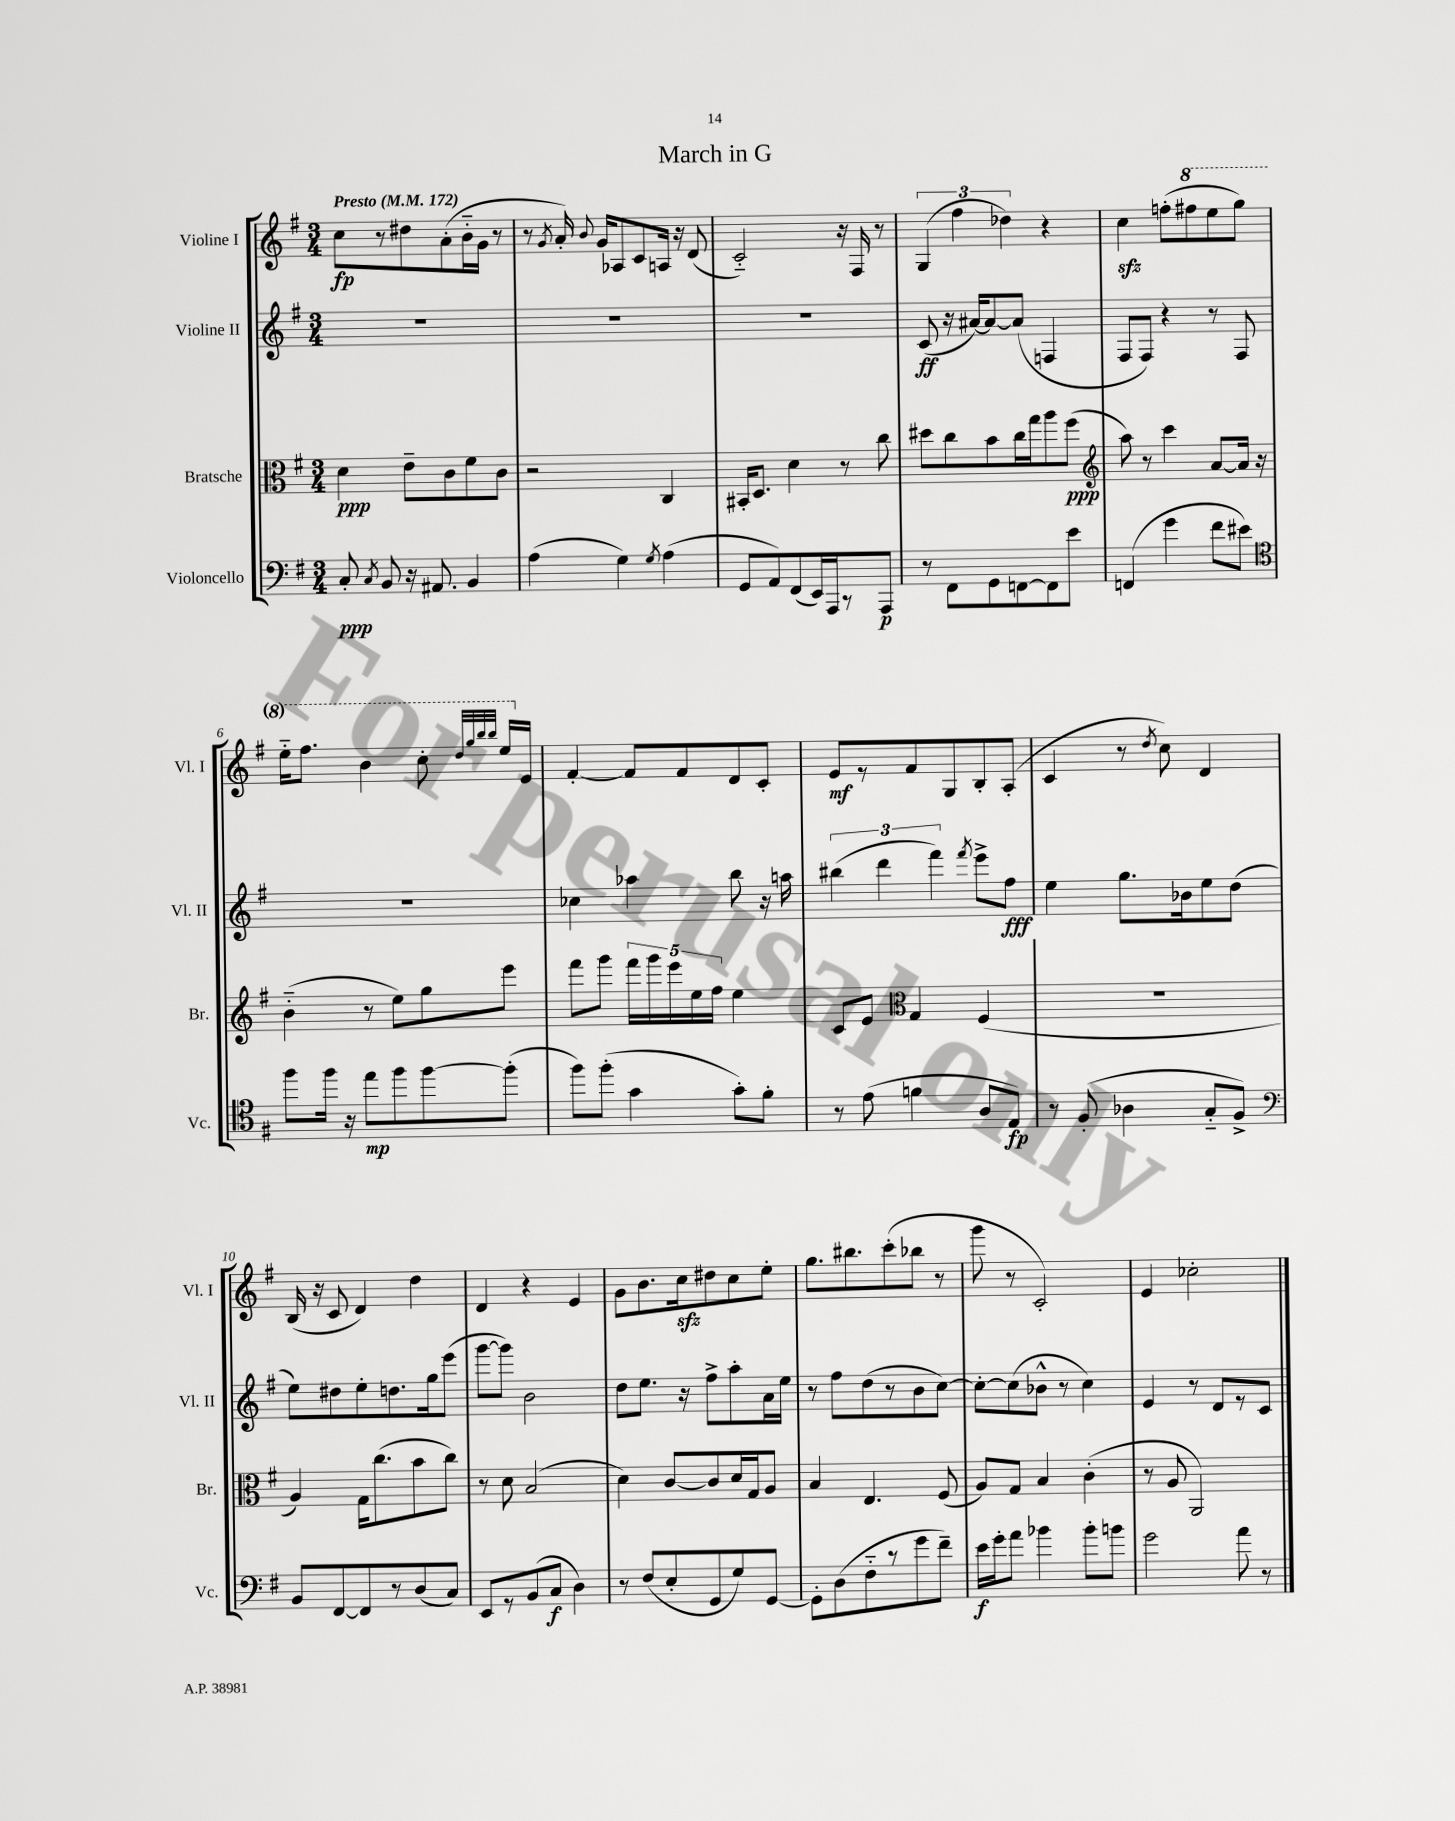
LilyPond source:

\header { title = "March in G" }
<<
\new StaffGroup <<
\new Staff = "s0" \with { instrumentName = "Violine I" shortInstrumentName = "Vl. I" } {
    \clef treble \key g \major \numericTimeSignature \time 3/4 \tempo "Presto" 4 = 172
    \autoBeamOff c''8[\fp r8 dis''8 a'8-.( b'16-_ g'16] r8 |
    r8 \acciaccatura { g'8 } a'16-.) \appoggiatura { b'8 } g'16[ aes8 c'8 a16] r16 d'8( |
    c'2-_) r16 fis16 r8 |
    \tuplet 3/2 { g4( fis''4 des''4) } r4 |
    c''4\sfz f''8[-.( \ottava #1 fis'''!8 e'''8 g'''8]) |
    e'''16[-_ fis'''8.] b''4 c'''8-. \grace { d'''32[ g'''32 b'''32 b'''32] } e'''16[ \ottava #0 e'16] |
    fis'4~-. fis'8[ fis'8 d'8 c'8]-. |
    e'8[\mf r8 fis'8 g8 b8-. a8]-.( |
    c'4 r8 \acciaccatura { d''8 } c''8) d'4 |
    b16( r16 c'8 d'4) d''4 |
    d'4 r4 e'4 |
    g'8[ b'8. c''16\sfz dis''8 c''8 e''8]-. |
    g''8.[ bis''8. c'''8-.( bes''8] r8 |
    g'''8 r8 c'2-.) |
    e'4 ces''2-. \bar "|." |
}
\new Staff = "s1" \with { instrumentName = "Violine II" shortInstrumentName = "Vl. II" } {
    \clef treble \key g \major \numericTimeSignature \time 3/4
    \autoBeamOff R2. |
    R2. |
    R2. |
    c'8\ff( r16 ais'16[~) ais'8~ ais'8]( f4 |
    fis8[ fis8]) r4 r8 fis8 |
    R2. |
    ces''4 aes''4 b''8 r16 a''16 |
    \tuplet 3/2 { bis''4( d'''4 fis'''4) } \acciaccatura { fis'''8 } e'''8[-> fis''8]\fff |
    e''4 g''8.[ bes'16 e''8 d''8]( |
    e''8[) dis''8 e''8-. d''8. g''16 e'''8]( |
    g'''8[~ g'''8]) b'2 |
    d''8[ e''8.] r16 fis''8[-> a''8-. a'16 e''16] |
    r8 fis''8[ d''8( r8 b'8 c''8]~) |
    c''8[~-. c''8( bes'8]-^ r8 c''4) |
    e'4 r8 d'8[ r8 c'8] \bar "|." |
}
\new Staff = "s2" \with { instrumentName = "Bratsche" shortInstrumentName = "Br." } {
    \clef alto \key g \major \numericTimeSignature \time 3/4
    \autoBeamOff d'4\ppp e'8[-- c'8 fis'8 c'8] |
    r2 c4 |
    bis,16[-. d8.] d'4 r8 c''8 |
    dis''8[ c''8 b'8 c''16 g''16 a''8 fis''8]\ppp( |
    \clef treble a''8) r8 c'''4 a'8[~ a'16] r16 |
    b'4-_( r8 e''8[) g''8 e'''8] |
    fis'''8[ g'''8] \tuplet 5/4 { fis'''16[ g'''16 e'''16 e''16 fis''16] } e''4 |
    c'8[ e'8] \clef alto g4 fis4( |
    R2. |
    a4) g16[ c''8.( b'8 c''8]) |
    r8 d'8 b2( |
    d'4) c'8[~ c'8 d'16 g16 a8] |
    b4 e4. fis8( |
    a8[) g8] b4 c'4-.( |
    r8 a8 a,2) \bar "|." |
}
\new Staff = "s3" \with { instrumentName = "Violoncello" shortInstrumentName = "Vc." } {
    \clef bass \key g \major \numericTimeSignature \time 3/4
    \autoBeamOff c8-.\ppp \acciaccatura { c8 } b,8 r16 ais,8. b,4 |
    a4( g4) \acciaccatura { g8 } a4( |
    g,8[ a,8) fis,8( e,16) a,,16 r8 a,,8]\p |
    r8 fis,8[ g,8 f,8~ f,8 e'8] |
    f,4( g'4 fis'8[ eis'8]) |
    \clef tenor fis''8[ fis''16] r16 e''8[\mp fis''8 fis''8~ fis''8]-.( |
    fis''8[) fis''8]-.( g'4 g'8[-.) fis'8]-. |
    r8 e'8( f'4 a8[ e8]\fp) |
    r8 fis8-.( aes4 g8[-_ fis8]->) |
    \clef bass b,8[ fis,8~ fis,8 r8 d8( c8]) |
    e,8[ r8 b,8( c8]\f d4) |
    r8 fis8[( e8-. g,8 g8) g,8]~ |
    g,8[-. d8( fis8-_ r8 g'8 fis'8]--) |
    e'16[\f g'16-. a'8] bes'4 bes'8[-. b'8] |
    g'2 a'8 r8 \bar "|." |
}
>>
>>
